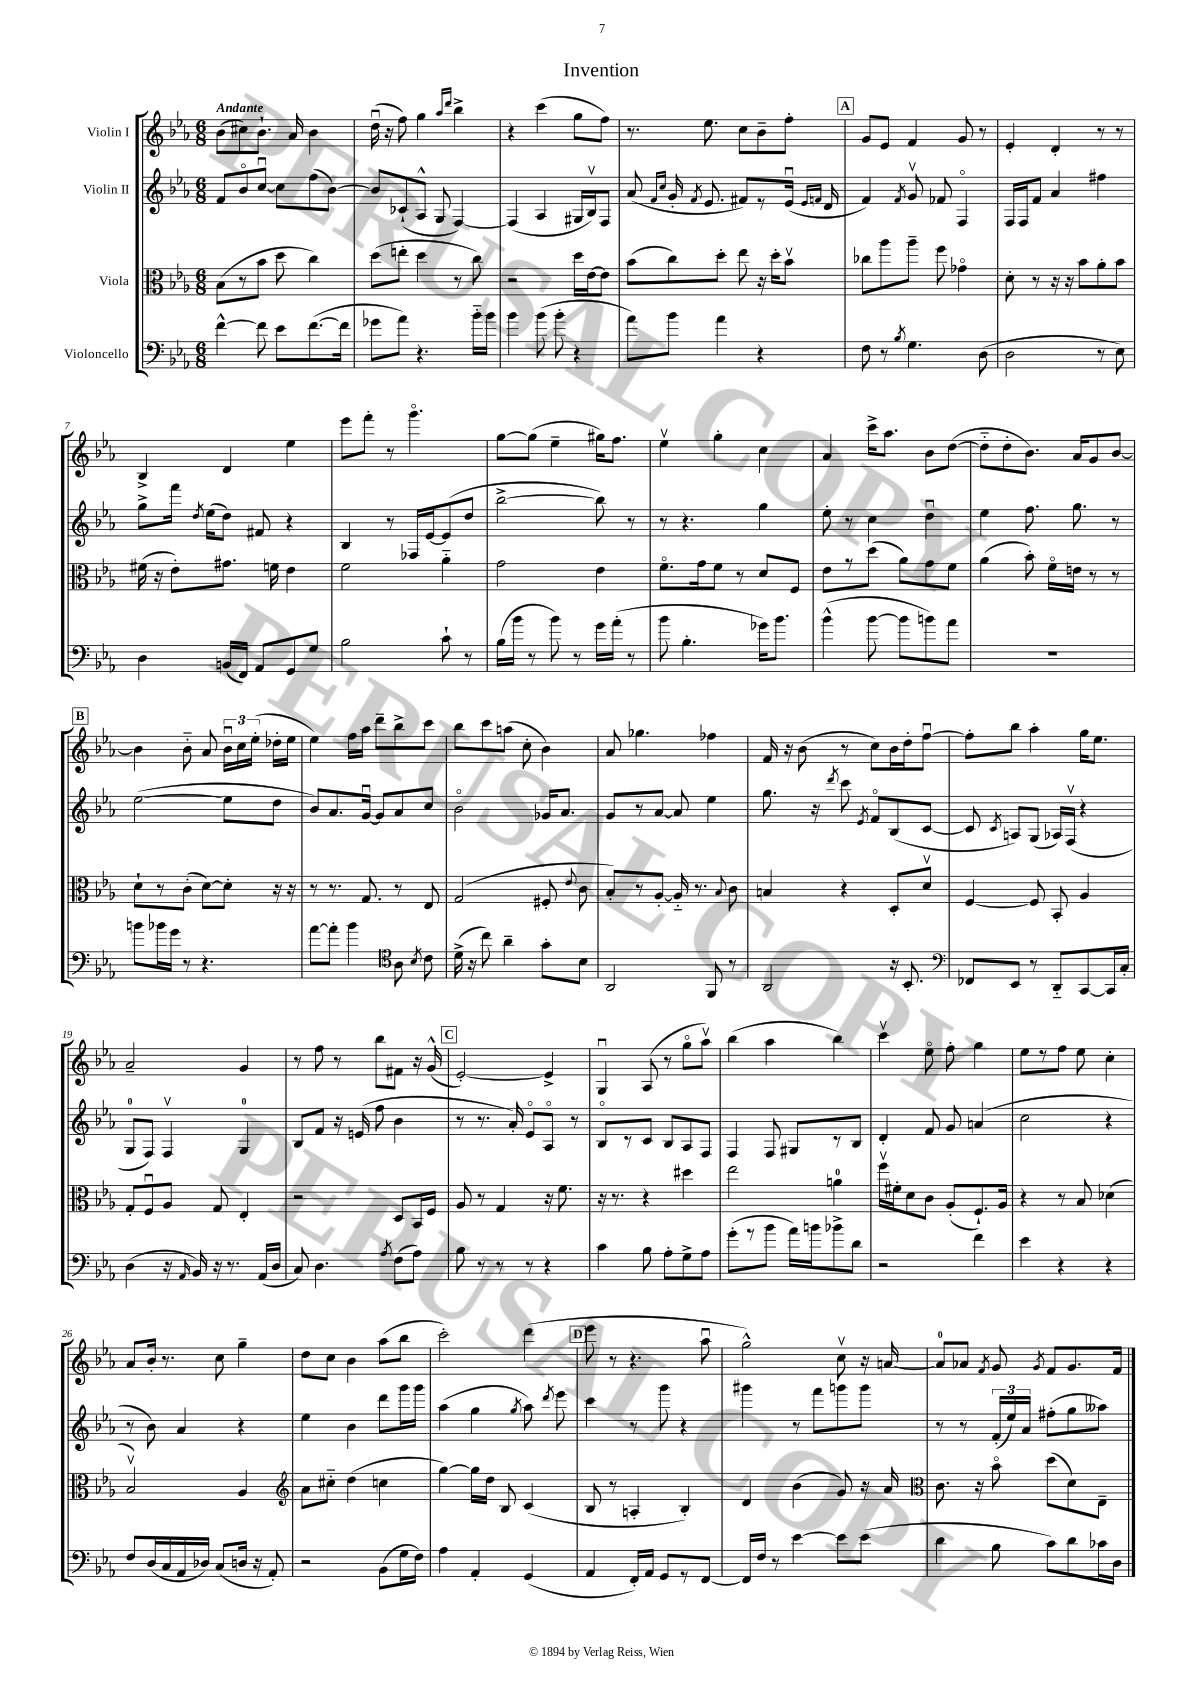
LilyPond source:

\header { title = "Invention" }
<<
\new StaffGroup <<
\new Staff = "s0" \with { instrumentName = "Violin I" } {
    \clef treble \key ees \major \numericTimeSignature \time 6/8 \tempo "Andante"
    \autoBeamOff bes'8[( cis''8) bes'8.]-! aes'16 bes'4 |
    d''16\downbow( r16 f''8) g''4 \grace { aes''16[ d'''16] } bes''4-> |
    r4 c'''4( g''8[ f''8]) |
    r8. ees''8. c''8[ bes'8-- f''8]-. |
    \mark \markup { \box "A" } g'8[ ees'8] f'4 g'8 r8 |
    ees'4-. d'4-. r8 r8 |
    bes4-> d'4 ees''4 |
    ees'''8[ f'''8]-. r8 g'''4.\flageolet |
    g''8[~ g''8]( ees''4-- gis''16[) f''8.] |
    ees''4\upbow g''4-. c''4 |
    aes'4 c'''16[-> aes''8.] bes'8[ d''8]~( |
    d''8[-_ d''8-. bes'8.]) aes'16[ g'8 bes'8]~ |
    \mark \markup { \box "B" } bes'4 bes'8-_ aes'8 \tuplet 3/2 { bes'16[\downbow c''16 ees''16]-.( } des''16[-. ees''16] |
    ees''4) f''16[ aes''16] d'''8[-- bes''8-> c'''8] |
    bes''8[ c'''8 a''8]( c''8-. bes'4) |
    aes'8 ges''4. fes''4 |
    f'16 r16 bes'8( r8 c''8[) bes'16 d''16-. f''8]~\downbow |
    f''8[-. bes''8] aes''4-. g''16[ ees''8.] |
    aes'2-- g'4 |
    r8 f''8 r8 bes''8[ fis'8] r16 g'16-^( |
    \mark \markup { \box "C" } ees'2~-.) ees'4-> |
    g4\downbow aes8( r8 g''8[\flageolet aes''8]\upbow) |
    bes''4( aes''4 bes''4) |
    c'''4\upbow ees''8\flageolet f''8-. g''4 |
    ees''8[ r8 f''8] ees''8 c''4-. |
    aes'8[ bes'16]-. r8. c''8 g''4-- |
    d''8[ c''8] bes'4 aes''8[( bes''8] |
    c'''2-.) d'''4( |
    \mark \markup { \box "D" } ees'''8 r8 r4. aes''8\downbow |
    g''2-^) c''8\upbow r16 a'16~ |
    a'8[-0 aes'8] \acciaccatura { f'8 } g'8 \acciaccatura { g'8 } f'8[ g'8. f'16] \bar "|." |
}
\new Staff = "s1" \with { instrumentName = "Violin II" } {
    \clef treble \key ees \major \numericTimeSignature \time 6/8
    \autoBeamOff f'8[ bes'8\flageolet c''8]~\downbow c''8[ f''8( bes'8]~) |
    bes'8[ ces'8-!( aes8]-^ g8 f4~) |
    f4( aes4 gis16[ bes16\upbow) f8] |
    aes'8( \grace { f'16[ c''16] } g'16-. \acciaccatura { f'8 } ees'8. fis'8[) r8 ees'16]\downbow( \grace { ees'16[ f'16] } d'16 |
    \mark \markup { \box "A" } f'4) \acciaccatura { f'8 } g'8\upbow fes'8 f4\flageolet |
    f16[ f16 f'8] aes'4 fis''4 |
    g''8[-> f'''16] \acciaccatura { d''8 } ees''16[( d''8]) fis'8 r4 |
    bes4 r8 fes16[ ees'16~ ees'8( d''8] |
    bes''2~-> bes''8) r8 |
    r8 r4. g''4 |
    ees''8-. r8 c''4 d''4\downbow |
    ees''4 f''8. g''8. r8 |
    \mark \markup { \box "B" } ees''2~( ees''8[ d''8] |
    bes'8[) aes'8. g'16]~\downbow g'8[ aes'8 c''8] |
    bes'2\flageolet ges'16[ aes'8.] |
    g'8[ r8 aes'8]~ aes'8 ees''4 |
    g''8. r16 \acciaccatura { d'''8 } c'''8 \acciaccatura { ees'8 } f'8[\flageolet bes8( c'8]~ |
    c'8 \acciaccatura { c'8 } a8[) g8]( aes16[) f16]\upbow( r4 |
    g8[-0 f8]) f4\upbow g4-0 |
    bes8[ f'8] r16 e'16( f''8 bes'4 |
    \mark \markup { \box "C" } r8 r8. aes'16-.) ees'8[\flageolet aes8]\flageolet r8 |
    bes8[\flageolet r8 c'8] bes8[ aes8 f8] |
    f4 f8 gis8[ r8 bes8] |
    d'4-. f'8 g'8 a'4( |
    c''2 r4 |
    r8 bes'8) aes'4 r4 |
    ees''4 bes'4 d'''8[ g'''16 g'''16] |
    aes''4( g''4 \acciaccatura { g''8 } aes''8) \acciaccatura { d'''8 } ees'''8 |
    \mark \markup { \box "D" } c'''4 r8 g'''8 r4 |
    gis'''4 r8 f'''8[ g'''8 g'''8] |
    r8 r8 \tuplet 3/2 { f'16[-.( ees''16) aes'16] } fis''8[-.( g''8 aeses''8]) \bar "|." |
}
\new Staff = "s2" \with { instrumentName = "Viola" } {
    \clef alto \key ees \major \numericTimeSignature \time 6/8
    \autoBeamOff bes8[( r8 bes'8] d''8 c''4) |
    d''8[( e''8]-. d''4 r8 c''8) |
    r2 d''16[ ees'16~ ees'8] |
    bes'8[( c''8) d''8]-. ees''8 r16 d''16[-. bes'8]\upbow |
    \mark \markup { \box "A" } ces''8[ aes''8 aes''8]-- f''8 ges'4\flageolet |
    d'8-. r8 r16 r16 bes'8[ aes'8-. bes'8] |
    fis'16( r16 ees'8[-.) gis'8.] f'16 ees'4 |
    f'2 aes'4-_ |
    g'2 ees'4 |
    f'8.[\flageolet g'16 f'8] r8 d'8[ f8] |
    ees'8[ r8 d''8]( aes'8[) g'8 f'8] |
    aes'4( bes'8-.) f'16[\flageolet e'16] r8 r8 |
    \mark \markup { \box "B" } d'8[-! r8 c'8]-.( d'8[~) d'8]-. r16 r16 |
    r8 r8. g8. r8 ees8 |
    g2( fis8-. \appoggiatura { ees'8 } c'8 |
    bes8[-.) r8 aes8]~-. aes16-_ r8. \appoggiatura { bes8 } c'8 |
    b4 r4 d8[-. d'8]\upbow |
    f4~ f8 bes,8-. aes4 |
    g8[-. f8\downbow aes8] g8 ees4-. |
    r2 d8[ bes,16 f16] |
    \mark \markup { \box "C" } aes8 r8 g4 r16 f'8. |
    r16 r8. r4 dis''4 |
    ees''2 a'4-0 |
    f''16[\upbow fis'16-. d'8 c'8] aes8[-.( f8.-!) aes16] |
    r4 r8 bes8 des'4( |
    bes2\upbow) aes4 |
    \clef treble aes'8[ cis''8]-_ d''4( c''4 |
    g''4~) g''16[ d''16] bes8 c'4( |
    \mark \markup { \box "D" } bes8 r8 a4-. bes4-.) |
    d'4 bes'4( g'8) r16 aes'16 |
    \clef alto c'8. r16 bes'8\flageolet d''8[( d'8) ees8]-- \bar "|." |
}
\new Staff = "s3" \with { instrumentName = "Violoncello" } {
    \clef bass \key ees \major \numericTimeSignature \time 6/8
    \autoBeamOff f'4~-^ f'8 ees'8[ f'8.~( f'16] |
    ges'8[ aes'8]) r4. bes'16[-_ bes'16] |
    bes'4 bes'8( bes'8-. r4 |
    aes'8[) bes'8] aes'4 r4 |
    \mark \markup { \box "A" } f8 r8 \acciaccatura { bes8 } g4. d8( |
    d2 r8 ees8) |
    d4 b,16[( f,16]) aes,8[ g,8 g8] |
    bes2 c'8-! r8 |
    bes16[( bes'16] r8 bes'8) r8 g'16[ aes'16]-.( r8 |
    bes'8 bes4.-. ges'16[) bes'8.] |
    bes'4-^( bes'8~ bes'8[ b'8) aes'8] |
    R2. |
    \mark \markup { \box "B" } b'8[ bes'16 g'16] r8 r4. |
    aes'8[~ aes'8]-. bes'4 \clef tenor aes8 \acciaccatura { bes8 } c'8 |
    d'16->( r16 c''8) aes'4-- g'8[-. bes8] |
    aes,2 f,8 r8 |
    aes,2 r16 bes,8.-. |
    \clef bass fes,8[ ees,8] r8 d,8[-_ c,8~ c,16 c16]-. |
    d4( r16 \grace { aes,16 } bes,16) r16 r8. aes,16[( d16] |
    c8) d4. \acciaccatura { aes8 } f8[( aes8]) |
    \mark \markup { \box "C" } bes8 r8 r8 r8 r4 |
    c'4 bes8 aes8[-. g8-> aes8] |
    g'8[-.( r8 bes'8] aes'16[) b'16 bes'8-> d'8] |
    r2 f'4 |
    ees'4 r4 r4 |
    f8[ d16( c16 aes,16 des16]) c8[( d16] r16 aes,8-.) |
    r2 bes,8[( g16 f16]) |
    aes4 aes,4-. g,4( |
    \mark \markup { \box "D" } aes,4 f,16[-.) aes,16] g,8[ r8 f,8]~ |
    f,16[ f16] r8 ees'4~ ees'8[ ees'8]( |
    d'4 bes8 c'8[) d'8 ces'16 d16] \bar "|." |
}
>>
>>
